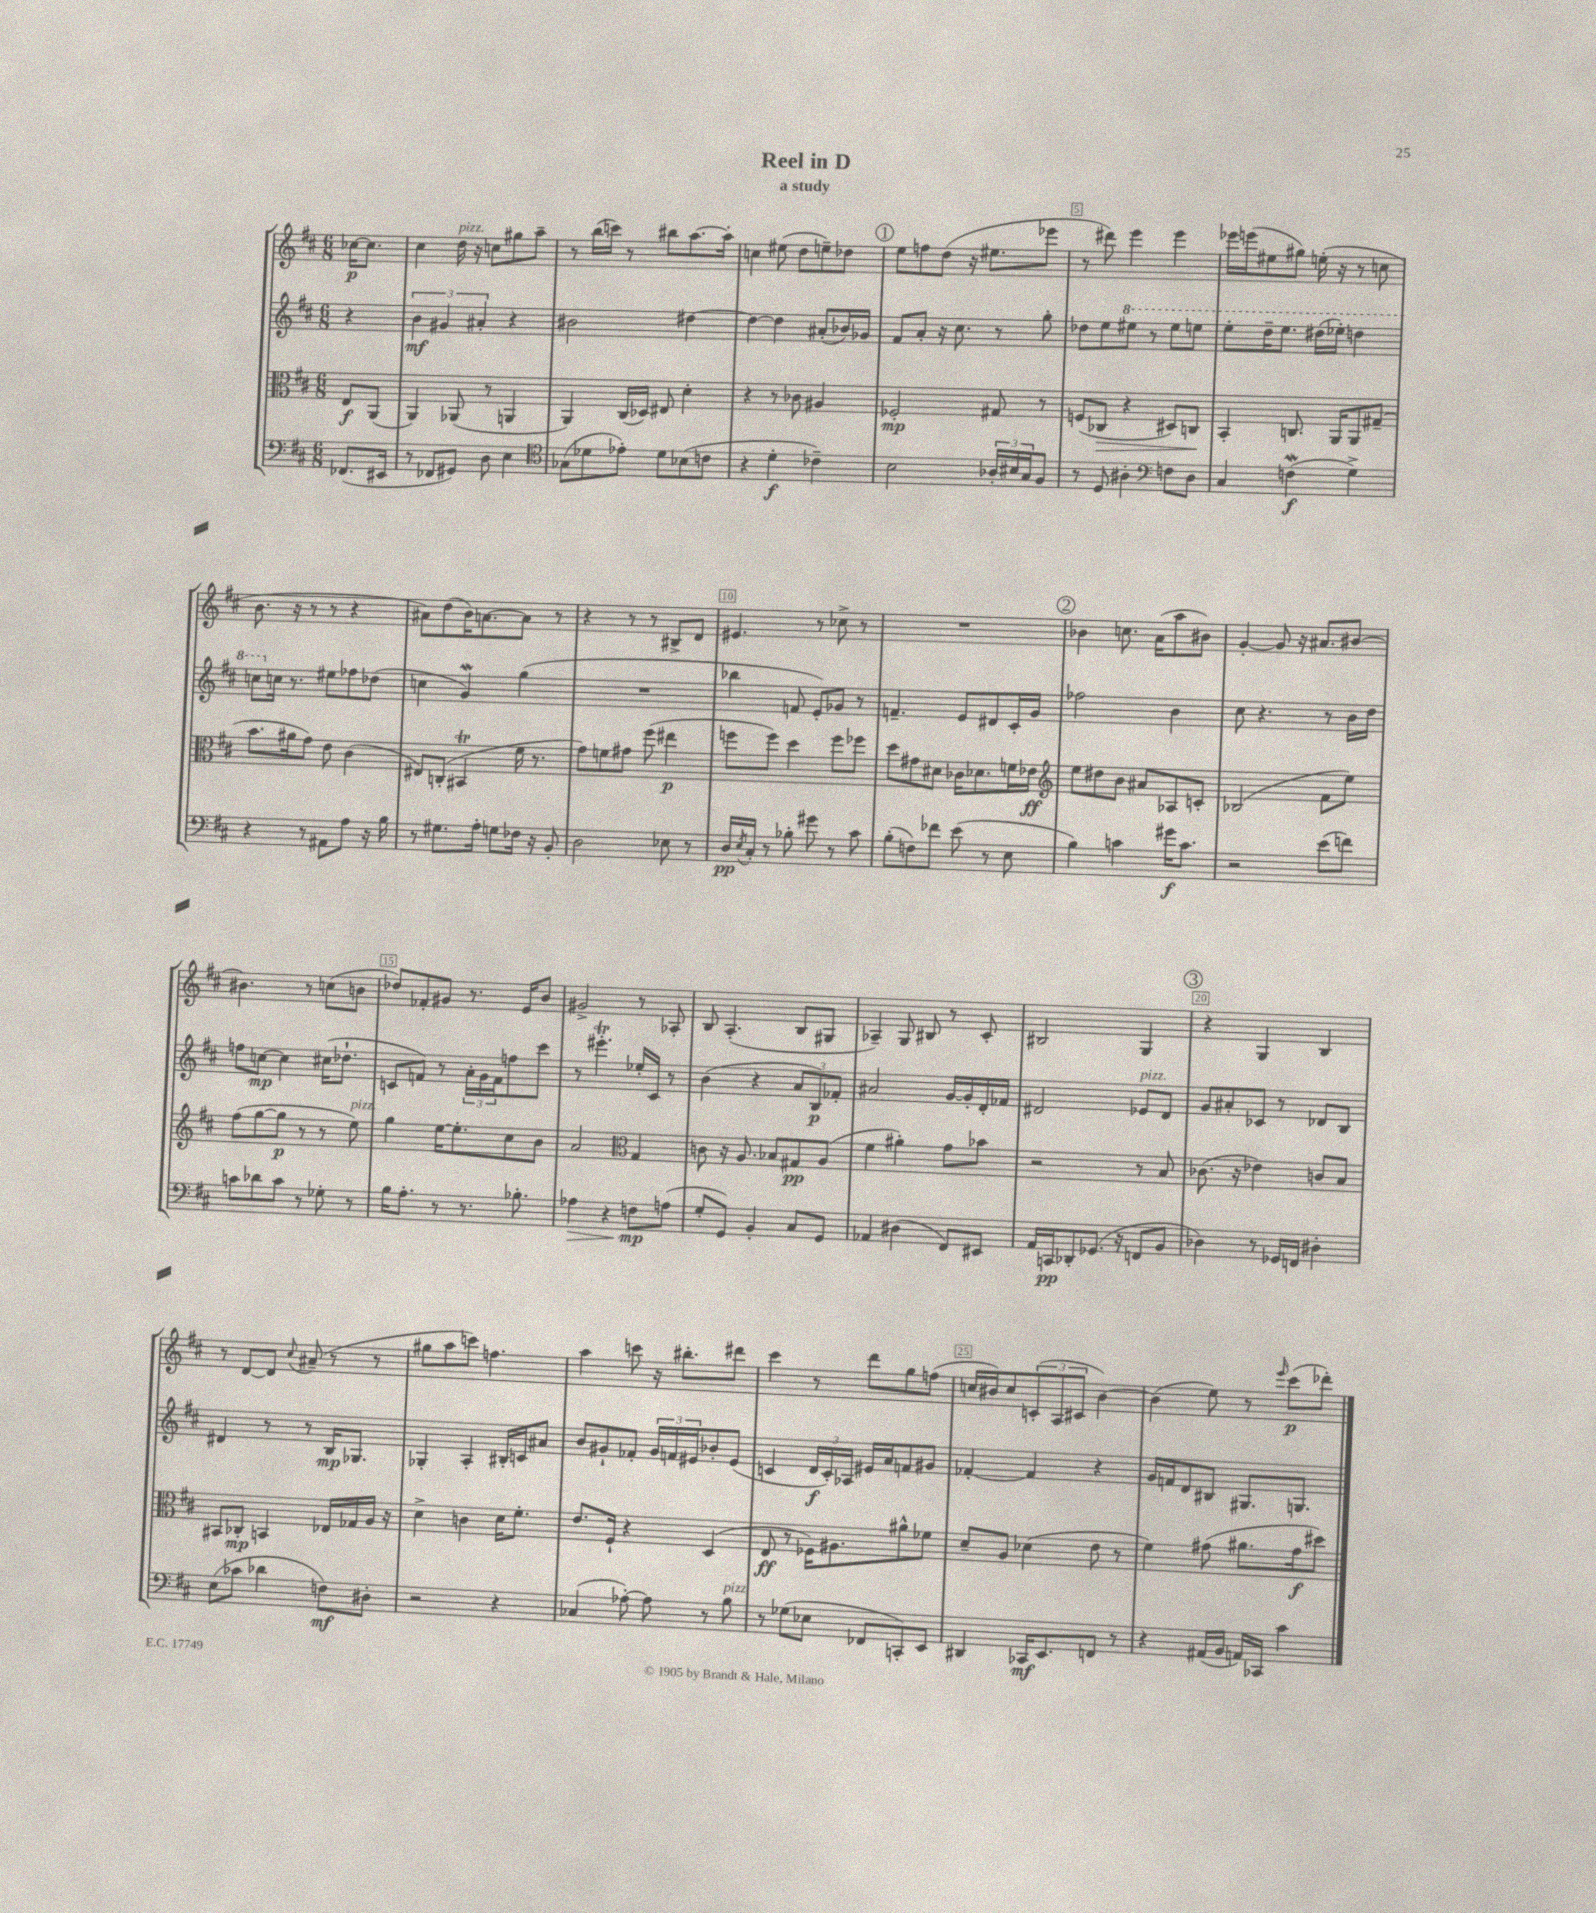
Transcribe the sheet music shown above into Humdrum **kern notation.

**kern	**kern	**kern	**kern
*staff4	*staff3	*staff2	*staff1
*clefF4	*clefC3	*clefG2	*clefG2
*k[f#c#]	*k[f#c#]	*k[f#c#]	*k[f#c#]
*M6/8	*M6/8	*M6/8	*M6/8
(8.FF-	8E	4r	[16cc-
.	.	.	8.cc-]
.	(8AA	.	.
16EE#	.	.	.
=	=	=	=
8r	4AA)	6b	4cc#
8FF-	.	.	.
.	.	6g#	.
8GG#)	(8AA-	.	16dd
.	.	.	16r
.	.	6a#'	.
8D	8r	.	8cc
4E	4AA	4r	8gg#
.	.	.	8aa~
=	=	=	=
*clefC4	*	*	*
(8G-	4AA)	2b#	8r
8d-	.	.	(16bb
.	.	.	16ccc)
8e-')	(16C#	.	8r
.	16D-)	.	.
8d-	8E#	.	8bb#
(8B-	4d'	[4dd#	[8.aa
8c	.	.	.
.	.	.	16aa']
=	=	=	=
4r	4r	4dd#_	4cc
4d'	8r	4dd#]	(8ee#
.	8c-	.	8dd
4c-~)	4A#	(8a#'	8ee~)
.	.	16b-)	8dd-
.	.	16g-	.
=	=	=	=
2B	2F-'	8f#	8ee
.	.	8a'	8ff
.	.	16r	(8dd
.	.	8.cc#	.
.	.	.	16r
.	.	.	8.ee#
24A-'	8G#	8r	.
24B#	.	.	.
24G	.	.	.
8F#	8r	8gg'	8eee-
=	=	=	=
8r	(8F	8dd-	8r
8D	8C-	8ee	8ddd#)
4A#'	4r	8eee#	4eee
.	.	8r	.
*clefF4	*	*	*
8F	8D#)	8eee#	4eee
8D	8C	8eee	.
=	=	=	=
4C#	4BB'	8eee'	16eee-
.	.	.	(16eee
.	.	16ddd~	8ee#
.	.	8.eee	.
(4F	8.C	.	8gg#)
.	.	(16ddd#	(16ee'
.	16AA	16eee-')	16r
4G^)	8AA	4ddd	8r
.	(8G#~	.	8cc
=	=	=	=
4r	8.b	8ccc	8.b
.	.	16cc	.
.	16a#	8.r	16r
8r	8g)	.	8r
8AA#	8e	8ee#	8r
8A	(4c#	8ff-	4r
16r	.	(8dd-	.
16B	.	.	.
=	=	=	=
8r	8E#)	4cc	8a#)
8.G#	(8C'	.	(8dd
.	4BB#	4g)	16b)
16A'	.	.	[8.a
8G	.	.	.
16F-	16f#	(4gg	8a]
16r	8.r	.	.
8BB'	.	.	8r
=	=	=	=
2D	8g)	2.r	4r
.	8f	.	.
.	8g#	.	8r
.	(8ff#	.	8r
8E-	4ee#	.	8B#^
8r	.	.	8d
=	=	=	=
16D	8ff	4bb-	4.e#
8qE	.	.	.
16C#'	.	.	.
8r	8ff)	.	.
8B-'	4dd	8f	.
8g#	.	8e')	8r
8r	8ff	8g-	8cc-^
8c#	8ff-	8r	8r
=	=	=	=
(8B'	8dd	4.f~	2.r
8F)	8g#	.	.
8f-	8d#	.	.
(8e	16c-	8e	.
.	8.d-	.	.
8r	.	8d#	.
8E	16f	16c#'	.
.	16e-	16g	.
=	=	=	=
*	*clefG2	*	*
4B)	8ee	2ff-	4b-
.	8dd#	.	.
4c	8b	.	8.cc
.	8a#	.	.
.	.	.	(16a
16g#	8A-	4b	8aa
8.c	.	.	.
.	8c'	.	8b#)
=	=	=	=
2r	(2B-	8cc#	[4g'
.	.	4.r	.
.	.	.	8g]
.	.	.	16r
.	.	.	8.a#
(8e	8f#	8r	.
8f)	8ee)	16b	[8b#
.	.	16dd	.
=	=	=	=
8c	(8ff#	8ff	4.b#]
8d-	[8gg	[8cc	.
8c	8gg]	4cc]	.
8r	8r	.	8r
8G-'	8r	(16cc#	(8cc
.	.	8.dd-`	.
8r	8ee)	.	8b
=	=	=	=
16B	4gg	8c	8dd-)
8.A'	.	.	.
.	.	8f)	8f-'
8r	[16ee	8r	8g#
.	8.ee']	.	.
8.r	.	24a'	8.r
.	.	24g	.
.	.	24f	.
.	8cc#	8ff	.
8.B-'	.	.	16e
.	8b	8ccc#	8b
=	=	=	=
4A-	2a	8r	2g#^
.	.	4.eee#'	.
4r	.	.	.
*	*clefC3	*	*
8F	4G	16ee-'	8r
.	.	16c#	.
(8A	.	8r	8A-'
=	=	=	=
8G'	8c	(4b	8B
8GG)	16r	.	(4.A'
.	8.A	.	.
4BB'	.	4r	.
.	8B-	.	.
8C#	8G#	12a	8B
.	.	12B)	.
8GG	(8A	.	8G#
.	.	12f-'	.
=	=	=	=
4AA-	4f#	2a#	4A-~)
(4D#	4a#')	.	8G
.	.	.	8B#
8FF#)	8g	[16g	8r
.	.	16g']	.
8EE#	8b-	16d'	8c#'
.	.	16f-	.
=	=	=	=
16AA	2r	2d#	2B#
16CC	.	.	.
8DD-'	.	.	.
(8.GG-	.	.	.
16r	.	.	.
8FF	8r	8e-	4G
8BB	8B	8d#	.
=	=	=	=
4D-)	(8.c-	8g	4r
.	.	8a#'	.
.	16r	.	.
8r	4e-)	8c-	4G
16GG-	.	8r	.
16FF	.	.	.
4D#'	8c	8d-	4B
.	8B	8B	.
=	=	=	=
(8E	8BB#	4d#	8r
8c-	8C-'	.	[8d
4d-	4BB	8r	8d]
.	.	.	8qqcc#
.	.	8r	(8a#~
8F)	16E-	16B	8r
.	16G-	8.G-	.
8D#'	16A	.	8r
.	16r	.	.
=	=	=	=
2r	4d^	4G-'	8gg#
.	.	.	8aa
.	4c	4A'	8ccc)
.	.	.	4.ff
4r	16d	16B#'	.
.	8.f#'	16c	.
.	.	8a#	.
=	=	=	=
(4C-	8.e	8b	4aa
.	.	8g#`	.
.	16F#`	.	.
[8A-')	4r	8f-'	8ccc
8A-]	.	24g#	16r
.	.	24f	.
.	.	.	8.bb#'
.	.	24e#	.
8r	(4D	8b-'	.
8B	.	(8e#	8ddd#
=	=	=	=
8r	8E	4c	4ccc#
(8G-	8r	.	.
8E-	16F-)	24d	8r
.	.	24c')	.
.	8.A#	.	.
.	.	24A-	.
8FF-	.	16e#	8ddd
.	.	16a	.
8CC')	8a#^^	8f	8gg
8EE	8f-	8g#	(8ff
=	=	=	=
4DD#	8d~	[4f-'	16cc
.	.	.	16b#)
.	8A	.	8cc
16CC-	(4d-	4f-]	(12c'
8.EE	.	.	.
.	.	.	12A
.	.	.	12c#
8FF	8e	4r	[4b#)
8r	8r	.	.
=	=	=	=
4r	4f#)	16g	(4b#]
.	.	16f	.
.	.	8d	.
(16AA#	(8g#	8B#	8ee)
16BB	.	.	.
16AA)	8.a#	8.G#	8r
16CC-	.	.	.
.	.	.	16qqeee
4c#	.	.	(8ccc#
.	16g#	8.G	.
.	8dd#)	.	8ddd-')
==	==	==	==
*-	*-	*-	*-
